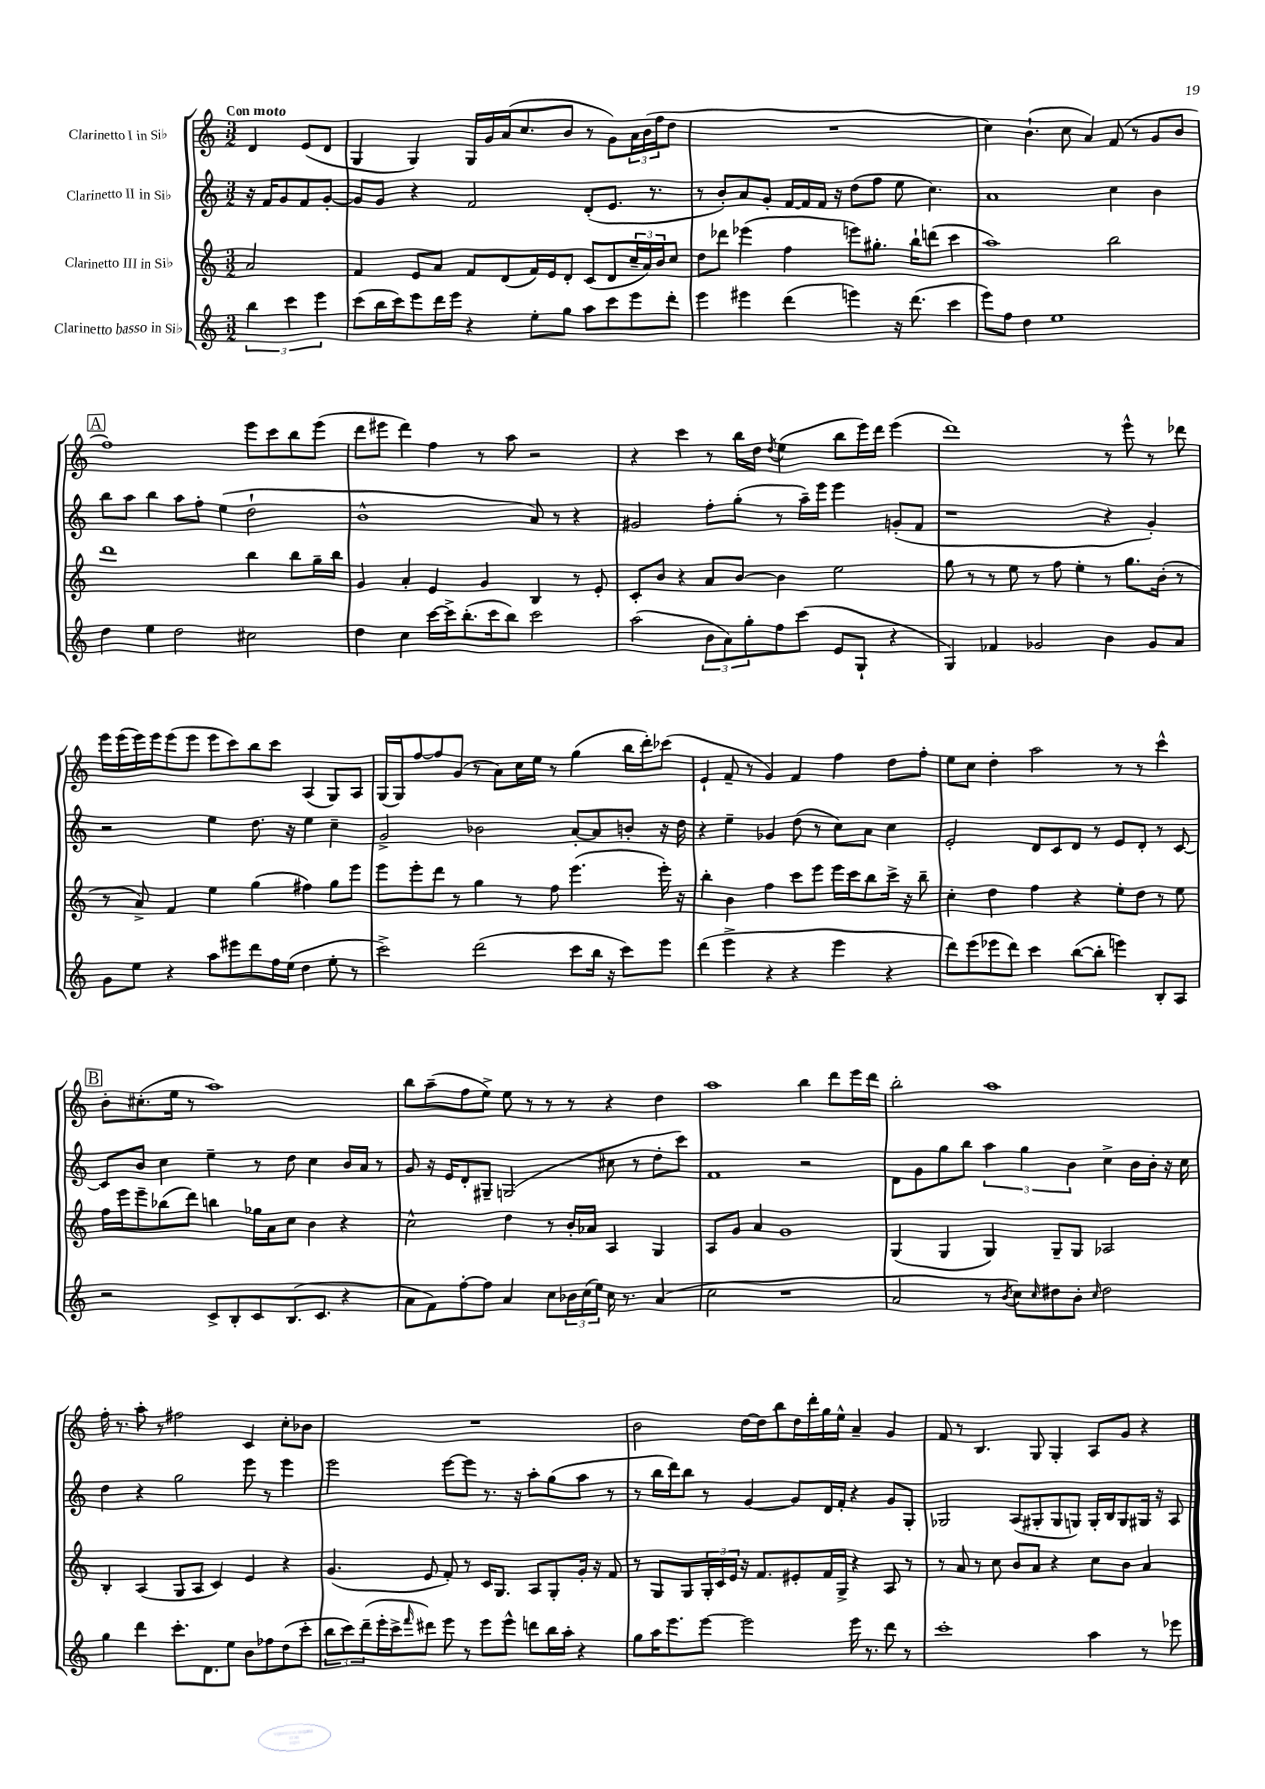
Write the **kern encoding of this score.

**kern	**kern	**kern	**kern
*part4	*part3	*part2	*part1
*staff4	*staff3	*staff2	*staff1
*I"Clarinetto basso in Si♭	*I"Clarinetto III in Si♭	*I"Clarinetto II in Si♭	*I"Clarinetto I in Si♭
*clefG2	*clefG2	*clefG2	*clefG2
*k[]	*k[]	*k[]	*k[]
*M3/2	*M3/2	*M3/2	*M3/2
=	=	=	=
!	!	!	!LO:TX:a:B:t=Con moto
6bb\	2a/	16r	4d/
.	.	16f/KL	.
.	.	8g/	.
6ccc\	.	.	.
.	.	8f/	(8e/L
6eee\	.	.	.
.	.	[8g'/J	8d/J
=1	=1	=1	=1
(8ccc\L	4f/	8g/L]	4G/
16bb\L	.	8g/J	.
16ccc\J)	.	.	.
8eee\	8e/L	4r	4G/)
16ddd\L	8a/J	.	.
16eee\JJ	.	.	.
4r	8f/L	2f/	16G/LL
.	.	.	16g/
.	(8d/	.	(16a/J
.	.	.	8.cc/
8ee'\L	16f/L)	.	.
.	16e/J	.	.
8gg\J	8d'/J	.	8b/J
8aa\L	(8c/L	(8d'/L	8r
8ccc\	8d/	8.e/J	8g\L)
8eee\	24cc~/L	.	24a\L
.	24a/)	.	(24b\
.	.	8.r	.
.	24b/J	.	24ff\J
8ddd'\J	8cc/J	.	8dd\J
=2	=2	=2	=2
4eee\	8dd\L	8r	1.r
.	8ddd-X\J	8b'/L)	.
4eee#X\	(4eee-X\	8a/	.
.	.	8g'/J	.
(4ddd\	4ff\	[16f/LL	.
.	.	16f/]	.
.	.	16f/JJ	.
.	.	16r	.
4eeen\)	8eeen\L)	(8dd\L	.
.	8.gg#X'\J	8ff\J	.
16r	.	8ee\	.
(8.ddd\	16bb`\KL	.	.
.	(8dddn\J	4.cc\)	.
4ccc\	4ccc\	.	.
=3	=3	=3	=3
8eee\L)	1aa)	1a	4cc\)
8ff\J	.	.	.
4dd\	.	.	(4.b`\
1ee	.	.	.
.	.	.	8cc\
.	.	.	4a/)
.	2bb\	4cc\	(8f/
.	.	.	8r
.	.	4b\	8g/L
.	.	.	8b/J
!!LO:LB:g=z
!!LO:REH:place=s1:t=A
=4	=4	=4	=4
4dd\	1ddd	8bb\L	1ff)
.	.	8aa\J	.
4ee\	.	4bb\	.
2dd\	.	8aa\L	.
.	.	8ff'\J	.
.	.	(4ee\	.
2cc#X\	4bb\	2dd`\	8eee\L
.	.	.	8ccc\
.	8bb\L	.	8bb\
.	16gg~\L	.	(8eee\J
.	16bb\JJ	.	.
=5	=5	=5	=5
4dd\	4g/	1b^^	8ddd\L
.	.	.	8eee#X\J
4cc\	4a'/	.	4ddd\)
[16ccc\LL	4e/	.	4ff\
16ccc^\J]	.	.	.
(8.bb'\	.	.	.
.	4g/	.	8r
16ccc\k	.	.	.
8bb\J)	.	.	8aa\
2ccc\	4B/	8a/)	2r
.	.	8r	.
.	8r	4r	.
.	8e'/	.	.
=6	=6	=6	=6
(2aa\	8c'/L	2g#X/	4r
.	8b/J	.	.
.	4r	.	4ccc\
12b\L	8a/L	8ff'\L	8r
12a\)	.	.	.
.	[8b/J	(8gg'\J	16bb\LL
12gg'\	.	.	.
.	.	.	16dd\JJ
.	.	.	8qdd/
8ff\	4b\]	8r	(4ee\
(8ccc\J	.	16aa~\LL)	.
.	.	16eee\JJ	.
8e/L	2ee\	4eee\	8bb\L
8G`/J	.	.	16eee\L)
.	.	.	16ddd\JJ
4r	.	(8gn'/L	(4eee\
.	.	8f/J	.
=7	=7	=7	=7
4G/)	8gg\	1r	1ddd)
.	8r	.	.
4f-X/	8r	.	.
.	8ee\	.	.
2g-X/	8r	.	.
.	8ff\	.	.
.	4ee'\	.	.
4b\	8r	4r	8r
.	8.gg\L	.	8eee^^\
8g-/L	.	4g'/)	8r
.	(16b'\Jk	.	.
8a/J	8r	.	8ddd-X\
!!LO:LB:g=z
=8	=8	=8	=8
8g\L	8r	2r	16eee\LL
.	.	.	(16eee\
8ee\J	8a^/)	.	16eee\)
.	.	.	16eee\J
4r	4f/	.	(8eee\
.	.	.	8eee\J
8aa\L	4ee\	4ee\	8eee\L
8eee#X\	.	.	8ccc\)
8ddd\	(4gg\	8.dd\	8bb\
16ff\L	.	.	8ccc\J
(16ee\JJ	.	16r	.
4dd\	4ff#X\)	4ee\	(4A/
8ee'\	8gg\L	4cc~\	8G/L)
8r	8eee\J	.	8A/J
=9	=9	=9	=9
2ccc^\)	8eee\L	2g^/	(16G/LL
.	.	.	16G/J)
.	8eee'\	.	[8ff/
.	8ddd\J	.	8ff/]
.	8r	.	(8g/J
(2ddd\	4gg\	2b-X\	8r
.	.	.	8a\L)
.	8r	.	16cc\L
.	.	.	16ee\JJ
.	8ff\	.	8r
8ccc\L	(4.eee\	[8a'/L	(4gg\
16bb\Jk	.	8a/]	.
16r	.	.	.
8ccc\L)	.	8bn'/J	16bb\LL
.	.	.	16ddd'\J)
8eee\J	16eee'\)	16r	(8ccc-X\J
.	16r	16dd\	.
=10	=10	=10	=10
(4ddd\	4bb'\	4r	4e`/
4eee^\	4b\	4ee~\	8f~/
.	.	.	8r
4r	4ff\	4g-X/	4g/)
4r	8ccc\L	(8dd\	4f/
.	8eee\J	8r	.
4eee\	16eee\LL	8cc\L)	4ff\
.	16ccc\J	.	.
.	8bb\	8a\J	.
4r	16ccc^\Jk	4cc\	8dd\L
.	16r	.	.
.	8bb~\	.	8ff'\J
=11	=11	=11	=11
8ddd\L)	4cc'\	2e'/	8ee\L
(8eee\	.	.	8cc\J
8eee-X\	4dd\	.	4dd'\
8ddd\J)	.	.	.
4ccc\	4ff\	8d/L	2aa\
.	.	8c/	.
([8bb\L	4r	8d/J	.
8bb'\J]	.	8r	.
4eeen\)	8ee'\L	8e/L	8r
.	8dd\J	8d'/J	8r
8B'/L	8r	8r	4ccc^^\
8A/J	8ee\	[8c/	.
!!LO:LB:g=z
!!LO:REH:place=s1:t=B
=12	=12	=12	=12
2r	16ff\LL	8c/L]	8b'\L
.	16eee\J	.	.
.	8eee~\	8b/J	(8.cc#X'\
.	(8bb-X\	4cc\	.
.	.	.	16ee\Jk
.	8ddd\J)	.	8r
8c^/L	4bbn\	4ee~\	1aa)
8B'/	.	.	.
8c/	16gg-X\LL	8r	.
.	16a\J	.	.
(8.B/	8cc\J	8dd\	.
.	4b\	4cc\	.
8.c/J	.	.	.
4r	4r	16b/LL	.
.	.	16a/JJ	.
.	.	8r	.
=13	=13	=13	=13
8a\L	2cc^^\	8g/	8bb\L
8f\)	.	16r	(8aa~\
.	.	16e/KL	.
[8ff'\	.	8d'/	8ff\
8ff\J]	.	8G#X~/J	8ee^\J)
4a/	4dd\	(2Gn/	8ee\
.	.	.	8r
8cc\L	8r	.	8r
24b-X\L	16b'/LL	.	8r
(24cc\	.	.	.
.	16a-X/JJ	.	.
24ee\JJ)	.	.	.
16cc\	4A/	8cc#X\	4r
8.r	.	.	.
.	.	8r	.
(4a/	4G/	8dd'\L	4dd\
.	.	8ccc\J)	.
=14	=14	=14	=14
2cc\	8A/L	1f	1aa
.	8g/J	.	.
.	4a/	.	.
1r	1g	.	.
.	.	2r	4bb\
.	.	.	8ddd\L
.	.	.	16eee\L
.	.	.	16ddd\JJ
=15	=15	=15	=15
2a/	(4G/	8d\L	2bb'\
.	.	8g\	.
.	4G/	8gg\	.
.	.	8bb\J	.
8r	4G/)	6aa\	1aa
8qb/	.	.	.
8cc\L)	.	.	.
.	.	6gg\	.
16qqcc/	.	.	.
8dd#X\	8G~/L	.	.
.	.	6b\	.
8b'\J	8G/J	.	.
16qqcc/	.	.	.
2dd#\	2A-X/	4cc^\	.
.	.	16b\LL	.
.	.	16b'\JJ	.
.	.	16r	.
.	.	16cc\	.
!!LO:LB:g=z
=16	=16	=16	=16
4gg\	4B'/	4dd\	16ff'\
.	.	.	8.r
4ddd\	(4A/	4r	8aa'\
.	.	.	8r
8.ccc'\L	8G/L	2gg\	2ff#X\
.	8A/J	.	.
8.d\	.	.	.
.	4c/)	.	.
8ee\J	.	.	.
8b\L	4e/	8eee\	4c/
8ff-X\	.	8r	.
(8dd\	4r	4eee\	8cc'\L
8ccc'\J	.	.	8b-X\J
=17	=17	=17	=17
12bb\L	(4.g/	2eee\	1.r
12ccc\)	.	.	.
(12ddd~\	.	.	.
16eee'\L	.	.	.
16ccc^\J	.	.	.
16qqfff/	.	.	.
8ddd#X\J)	8e/	.	.
8eee\	8f'/)	[8eee\L	.
8r	8r	8eee\J]	.
8eee\L	16c/KL	8.r	.
.	8.G/J	.	.
8eee^^\J	.	.	.
.	.	16r	.
8dddn\L	8A/L	8aa'\L	.
16bb\L	8G'/	(8gg\	.
16aa'\JJ	.	.	.
4r	16g'/Jk	8aa\J	.
.	16r	.	.
.	8f/	8r	.
=18	=18	=18	=18
8gg\L	8r	8r	2b\
16aa\K	8G/L	16bb\LL	.
8.eee\	.	16ddd\J)	.
.	8G/	8bb\J	.
[8eee\J	24G'/L	8r	.
.	24c/	.	.
.	24e/JJ	.	.
2eee\]	16r	[4g/	[16dd\LL
.	8.f/L	.	16dd\J]
.	.	.	8bb\
.	8e#X'/	8g/L]	16dd\L
.	.	.	16ddd'\
.	16f/L	16d/L	16gg\
.	16G^/JJ	16f'/JJ	16ee^^\JJ
16eee\	4r	4r	4a~/
8.r	.	.	.
8ddd\	8A/	8g/L	4g/
8r	8r	8G'/J	.
=19	=19	=19	=19
1ccc'	8r	2G-X/	8f/
.	8a/	.	8r
.	8r	.	4.B/
.	8cc\	.	.
.	8b/L	(8A/L	.
.	8a/J	8G#X'/	8G/
.	4r	8G#/	4G'/
.	.	8Gn/J)	.
4aa\	8cc\L	16G'/LL	8A/L
.	.	16B/J	.
.	8b\J	8G/	8g/J
8r	4a/	16G#X/Jk	4r
.	.	16r	.
8eee-X\	.	8A/	.
==	==	==	==
*-	*-	*-	*-
